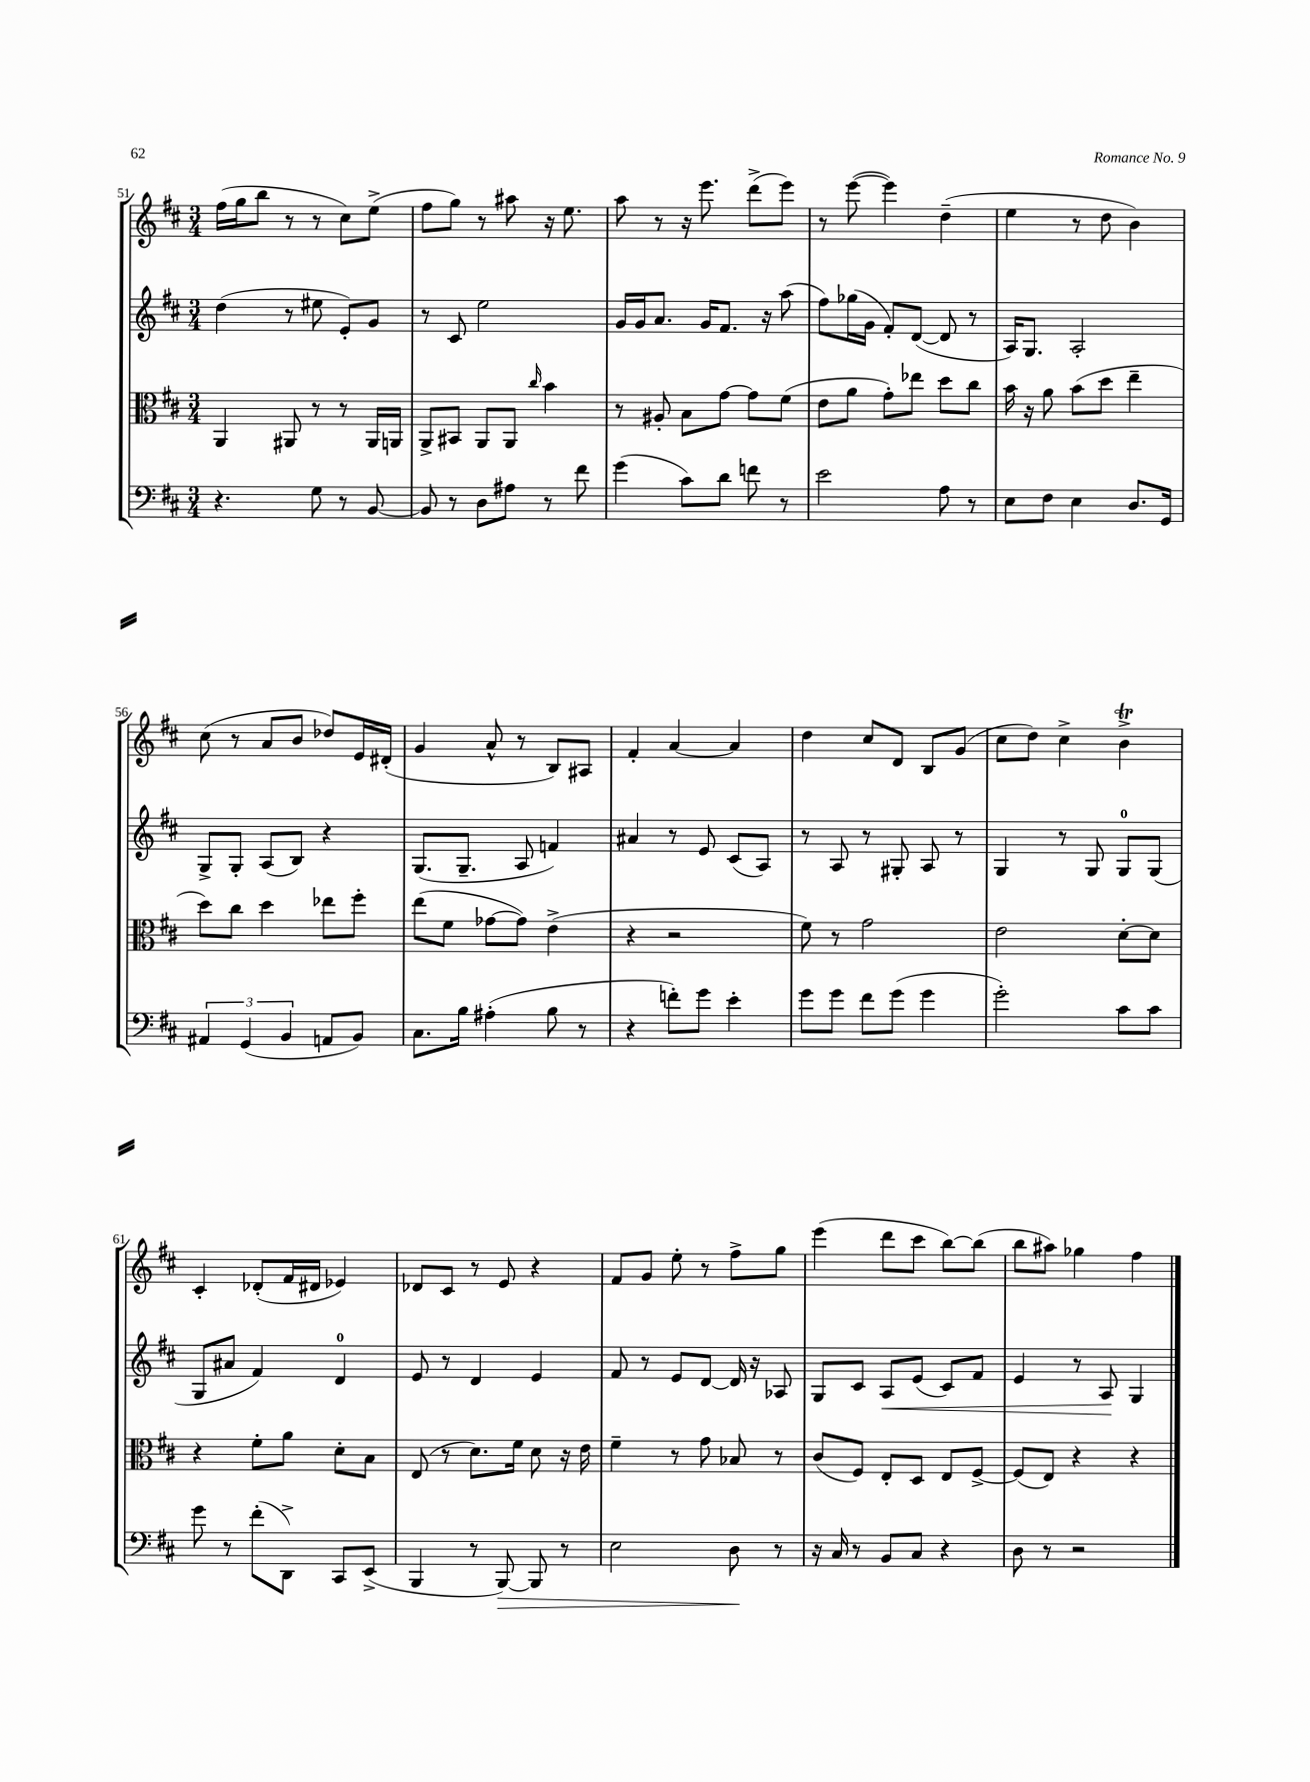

**kern	**dynam	**kern	**kern	**dynam	**kern
*part4	*part4	*part3	*part2	*part2	*part1
*staff4	*staff4	*staff3	*staff2	*staff2	*staff1
*clefF4	*	*clefC3	*clefG2	*	*clefG2
*k[f#c#]	*	*k[f#c#]	*k[f#c#]	*	*k[f#c#]
*M3/4	*	*M3/4	*M3/4	*	*M3/4
=51	=51	=51	=51	=51	=51
4.r	.	4AA/	(4dd\	.	(16ff#\LL
.	.	.	.	.	16gg\J
.	.	.	.	.	8bb\J
.	.	8AA#X/	8r	.	8r
8G\	.	8r	8ee#X\	.	8r
8r	.	8r	8e'/L)	.	8cc#\L)
[8BB/	.	16AA#/LL	8g/J	.	(8ee^\J
.	.	16AAn/JJ	.	.	.
=52	=52	=52	=52	=52	=52
8BB/]	.	8AA^/L	8r	.	8ff#\L
8r	.	8BB#X/J	8c#/	.	8gg\J)
8D\L	.	8AA/L	2ee\	.	8r
8A#X\J	.	8AA/J	.	.	8aa#X\
.	.	16qqcc#/	.	.	.
8r	.	4b\	.	.	16r
.	.	.	.	.	8.ee\
8f#\	.	.	.	.	.
=53	=53	=53	=53	=53	=53
(4g\	.	8r	16g/LL	.	8aa\
.	.	.	16g/J	.	.
.	.	8A#X'/	8.a/J	.	8r
8c#\L)	.	8B\L	.	.	16r
.	.	.	16g/KL	.	8.eee\
8d\J	.	[8g\J	8.f#/J	.	.
8fn\	.	8g\L]	.	.	(8ddd^\L
.	.	.	16r	.	.
8r	.	(8f#\J	(8aa\	.	8eee\J)
=54	=54	=54	=54	=54	=54
2e\	.	8e\L	8ff#\L)	.	8r
.	.	8a\J	(16gg-X\L	.	([8eee\
.	.	.	16g\JJ	.	.
.	.	8g'\L)	8f#'/L)	.	4eee\])
.	.	8ee-X\J	([8d/J	.	.
8A\	.	8dd\L	8d/]	.	(4dd~\
8r	.	8cc#\J	8r	.	.
=55	=55	=55	=55	=55	=55
8E\L	.	16b\	16A/KL)	.	4ee\
.	.	16r	8.G/J	.	.
8F#\J	.	8a\	.	.	.
4E\	.	(8b\L	2A'/	.	8r
.	.	8dd\J	.	.	8dd\
8.D/L	.	4ee~\	.	.	4b\)
16GG/Jk	.	.	.	.	.
!!LO:LB:g=z
=56	=56	=56	=56	=56	=56
6AA#X/	.	8dd\L)	8G^/L	.	(8cc#\
.	.	8cc#\J	8G'/J	.	8r
(6GG/	.	.	.	.	.
.	.	4dd\	(8A/L	.	8a/L
6BB/	.	.	.	.	.
.	.	.	8B/J)	.	8b/J
8AAn/L	.	8ee-X\L	4r	.	8dd-X/L)
8BB/J)	.	8ff#'\J	.	.	16e/L
.	.	.	.	.	(16d#X'/JJ
=57	=57	=57	=57	=57	=57
8.C#\L	.	(8ee\L	(8.G/L	.	4g/
.	.	8f#\J	.	.	.
16B\Jk	.	.	8.G~/J	.	.
(4A#X'\	.	[8g-X\L	.	.	8a^^/
.	.	8g-\J])	8A/	.	8r
8B\	.	(4e^\	4fn/)	.	8B/L)
8r	.	.	.	.	8A#X/J
=58	=58	=58	=58	=58	=58
4r	.	4r	4a#X/	.	4f#'/
8fn'\L)	.	2r	8r	.	[4a/
8g\J	.	.	8e/	.	.
4e'\	.	.	(8c#/L	.	4a/]
.	.	.	8A/J)	.	.
=59	=59	=59	=59	=59	=59
8g\L	.	8f#\)	8r	.	4dd\
8g\J	.	8r	8A/	.	.
8f#\L	.	2g\	8r	.	8cc#/L
(8g\J	.	.	8G#X'/	.	8d/J
4g\	.	.	8A/	.	8B/L
.	.	.	8r	.	(8g/J
=60	=60	=60	=60	=60	=60
2g'\)	.	2e\	4G/	.	8cc#\L
.	.	.	.	.	8dd\J)
.	.	.	8r	.	4cc#^\
.	.	.	8G/	.	.
8c#\L	.	[8d'\L	8G/L	.	4bT^\
8c#\J	.	8d\J]	(8G/J	.	.
!!LO:LB:g=z
=61	=61	=61	=61	=61	=61
8g\	.	4r	8G/L	.	4c#'/
8r	.	.	8a#X/J	.	.
(8f#'\L	.	8f#'\L	4f#/)	.	(8d-X'/L
8DD^\J)	.	8a\J	.	.	16f#/L
.	.	.	.	.	16d#X/JJ
8CC#/L	.	8d'\L	4d/	.	4e-X/)
(8EE^/J	.	8B\J	.	.	.
=62	=62	=62	=62	=62	=62
4BBB/	.	(8E/	8e/	.	8d-X/L
.	.	8r	8r	.	8c#/J
8r	.	8.d\L)	4d/	.	8r
!	!LO:HP:b	!	!	!	!
[8BBB/)	>	.	.	.	8e/
.	.	16f#\Jk	.	.	.
8BBB/]	.	8d\	4e/	.	4r
8r	.	16r	.	.	.
.	.	16e\	.	.	.
=63	=63	=63	=63	=63	=63
2E\	.	4f#~\	8f#/	.	8f#/L
.	.	.	8r	.	8g/J
.	.	8r	8e/L	.	8ee'\
.	.	8g\	[8d/J	.	8r
8D\	.	8B-X/	16d/]	.	8ff#^\L
.	.	.	16r	.	.
8r	]	8r	8A-X/	.	8gg\J
=64	=64	=64	=64	=64	=64
16r	.	(8c#/L	8G/L	.	(4eee\
16C#/	.	.	.	.	.
8r	.	8F#/J)	8c#/J	.	.
!	!	!	!	!LO:HP:b	!
8BB/L	.	8E'/L	8A/L	<	8ddd\L
8C#/J	.	8D/J	(8e/J	.	8ccc#\J
4r	.	8E/L	8c#/L)	.	[8bb\L)
.	.	[8F#^/J	8f#/J	.	(8bb\J]
=65	=65	=65	=65	=65	=65
8D\	.	(8F#/L]	4e/	.	8bb\L
8r	.	8E/J)	.	.	8aa#X\J)
2r	.	4r	8r	.	4gg-X\
.	.	.	8A/	.	.
.	.	4r	4G/	[	4ff#\
==	==	==	==	==	==
*-	*-	*-	*-	*-	*-
